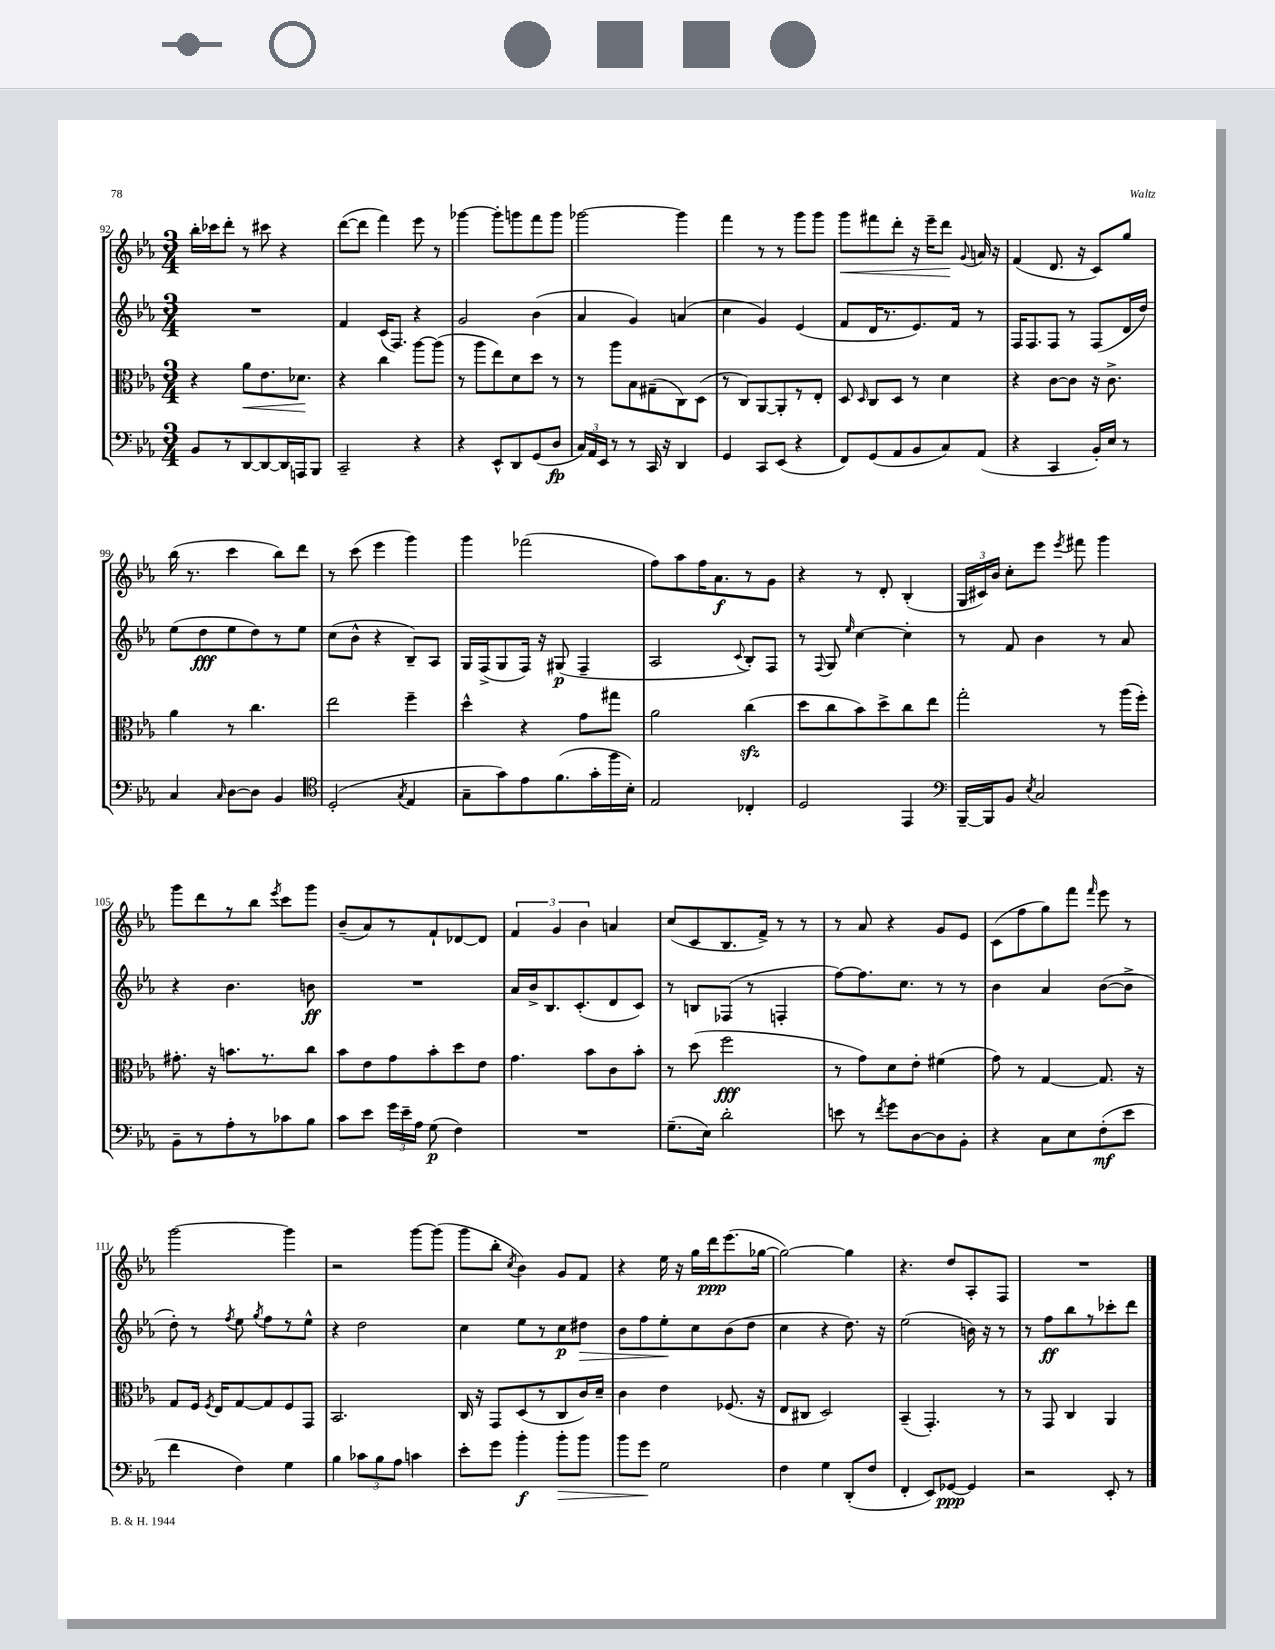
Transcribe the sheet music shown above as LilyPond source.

<<
\new StaffGroup <<
\new Staff = "s0" {
    \clef treble \key ees \major \numericTimeSignature \time 3/4
    \autoBeamOff bes''16[-. ces'''16 d'''8]-. r8 cis'''8 r4 |
    d'''8[~( d'''8] f'''4) ees'''8 r8 |
    ges'''4~ ges'''8[-. g'''8 f'''8 g'''8] |
    ges'''2~ ges'''4 |
    f'''4 r8 r8 g'''8[ g'''8] |
    g'''8[\< fis'''8 d'''8]-. r16 ees'''16[-- d'''8]\! \appoggiatura { g'8 } a'16 r16 |
    f'4( d'8. r16 c'8[) g''8] |
    bes''16( r8. c'''4 bes''8[) d'''8] |
    r8 c'''8( ees'''4 g'''4) |
    g'''4 fes'''2( |
    f''8[) aes''8 f''16 aes'8.\f r8 g'8] |
    r4 r8 d'8-. bes4-.( |
    \tuplet 3/2 { g16[ cis'16) bes'16] } c''8[-. ees'''8] \acciaccatura { ees'''8 } fis'''8 g'''4 |
    g'''8[ d'''8 r8 bes''8] \acciaccatura { ees'''8 } c'''8[ g'''8] |
    bes'8[--( aes'8) r8 f'8-! des'8~ des'8] |
    \tuplet 3/2 { f'4 g'4 bes'4 } a'4 |
    c''8[( c'8 bes8. f'16]->) r8 r8 |
    r8 aes'8 r4 g'8[ ees'8] |
    c'8[( f''8 g''8) f'''8] \grace { f'''16 } ees'''8 r8 |
    g'''2~ g'''4 |
    r2 g'''8[~ g'''8]( |
    g'''8[ bes''8]-. \acciaccatura { c''8 } bes'4) g'8[ f'8] |
    r4 ees''16 r16 g''16[ d'''16\ppp ees'''8.( ges''16]~ |
    ges''2~) ges''4 |
    r4. d''8[ aes8-. f8] |
    R2. \bar "|." |
}
\new Staff = "s1" {
    \clef treble \key ees \major \numericTimeSignature \time 3/4
    \autoBeamOff R2. |
    f'4 c'16[( f8.]) r4 |
    g'2 bes'4( |
    aes'4 g'4) a'4( |
    c''4 g'4) ees'4( |
    f'8[ d'16 r8. ees'8.) f'16] r8 |
    f16[ f8. f8] r8 f8[( d'16 d''16]) |
    ees''8[( d''8\fff ees''8 d''8) r8 ees''8] |
    c''8[( bes'8]-^ r4 bes8[--) aes8] |
    g16[ f16->( g8 f16]) r16 gis8\p( f4-- |
    aes2 \appoggiatura { c'8 } bes8[-.) f8] |
    r8 \appoggiatura { f8 } g8 \grace { ees''16 } c''4~ c''4-. |
    r8 f'8 bes'4 r8 aes'8 |
    r4 bes'4. b'8\ff |
    R2. |
    aes'16[ bes'16-> bes8. c'8.-.( d'8 c'8]) |
    r8 b8[ fes8]( r8 f4-. |
    f''8[~) f''8. c''8.] r8 r8 |
    bes'4 aes'4 bes'8[~( bes'8]-> |
    d''8-.) r8 \acciaccatura { f''8 } ees''8 \acciaccatura { g''8 } f''8[ r8 ees''8]-^ |
    r4 d''2 |
    c''4 ees''8[ r8 c''8\p dis''8]\> |
    bes'8[ f''8 ees''8-.\! c''8 bes'8( d''8] |
    c''4 r4 d''8.) r16 |
    ees''2( b'16) r16 r8 |
    r8 f''8[\ff bes''8 r8 ces'''8-. d'''8] \bar "|." |
}
\new Staff = "s2" {
    \clef alto \key ees \major \numericTimeSignature \time 3/4
    \autoBeamOff r4 aes'8[\< ees'8. des'8.]\! |
    r4 c''4 aes''8[~ aes''8]( |
    r8 aes''8[ ees''8) d'8 d''8] r8 |
    r8 aes''8[ bes8 gis8--( c8) d8]( |
    r8 c8[) aes,8~ aes,8-. r8 ees8]-. |
    d8 \grace { d16 } c8[ d8] r8 d'4 |
    r4 c'8[~ c'8] r16 c'8.-> |
    aes'4 r8 c''4. |
    ees''2 f''4-- |
    d''4-^ r4 g'8[ gis''8] |
    aes'2 c''4\sfz( |
    d''8[ c''8 bes'8) d''8-> c''8 ees''8] |
    g''2-. r8 aes''16[( f''16]-.) |
    gis'8.-. r16 b'8.[ r8. c''8] |
    bes'8[ ees'8 g'8 bes'8-. d''8 ees'8] |
    g'4. bes'8[ c'8 bes'8]-. |
    r8 d''8( f''2\fff |
    r8 g'8[) d'8 ees'8]-. fis'4( |
    g'8) r8 g4~ g8. r16 |
    g8[ f16] \acciaccatura { f8 } ees16[ g8~ g8 f8 g,8] |
    bes,2. |
    c16 r16 g,8[ d8( r8 c8 c'16) d'16]-- |
    c'4 ees'4 fes8.( r16 |
    ees8[ cis8] d2) |
    bes,4--( g,4.-.) r8 |
    r8 g,8 c4 aes,4 \bar "|." |
}
\new Staff = "s3" {
    \clef bass \key ees \major \numericTimeSignature \time 3/4
    \autoBeamOff bes,8[ r8 d,8~ d,8~ d,16 a,,16 bes,,8] |
    c,2-- r4 |
    r4 ees,8[-^ d,8 g,8( d8]\fp |
    \tuplet 3/2 { c16[) aes,16 ees,16] } r8 r8 c,16 r16 d,4 |
    g,4 c,8[ ees,8]( r4 |
    f,8[) g,8( aes,8 bes,8 c8) aes,8]( |
    r4 c,4 bes,16[-.) ees16] r8 |
    c4 \grace { c16 } d8[~ d8] bes,4 |
    \clef tenor d2-.( \acciaccatura { g8 } ees4 |
    g8[-- g'8) ees'8 f'8.( g'16-. f''16 bes16]-.) |
    ees2 ces4-. |
    d2 ees,4 |
    \clef bass bes,,16[~-- bes,,16 bes,8] \acciaccatura { ees8 } c2 |
    bes,8[-- r8 aes8-. r8 ces'8 bes8] |
    c'8[ ees'8] \tuplet 3/2 { g'16[ ees'16-- aes16] } g8\p( f4) |
    R2. |
    g8.[--( ees16]) d'2-. |
    e'8 r8 \acciaccatura { f'8 } g'8[ d8~ d8 bes,8]-. |
    r4 c8[ ees8 f8-.\mf( ees'8] |
    f'4 f4) g4 |
    bes4 \tuplet 3/2 { ces'8[ bes8 aes8] } c'4 |
    ees'8[-. g'8] bes'4-.\f bes'8[-.\> bes'8] |
    bes'8[ g'8]\! g2 |
    f4 g4 d,8[-.( f8] |
    f,4-. ees,8[) ges,8]~\ppp ges,4 |
    r2 ees,8-. r8 \bar "|." |
}
>>
>>
\layout { \context { \Score currentBarNumber = #92 } }
